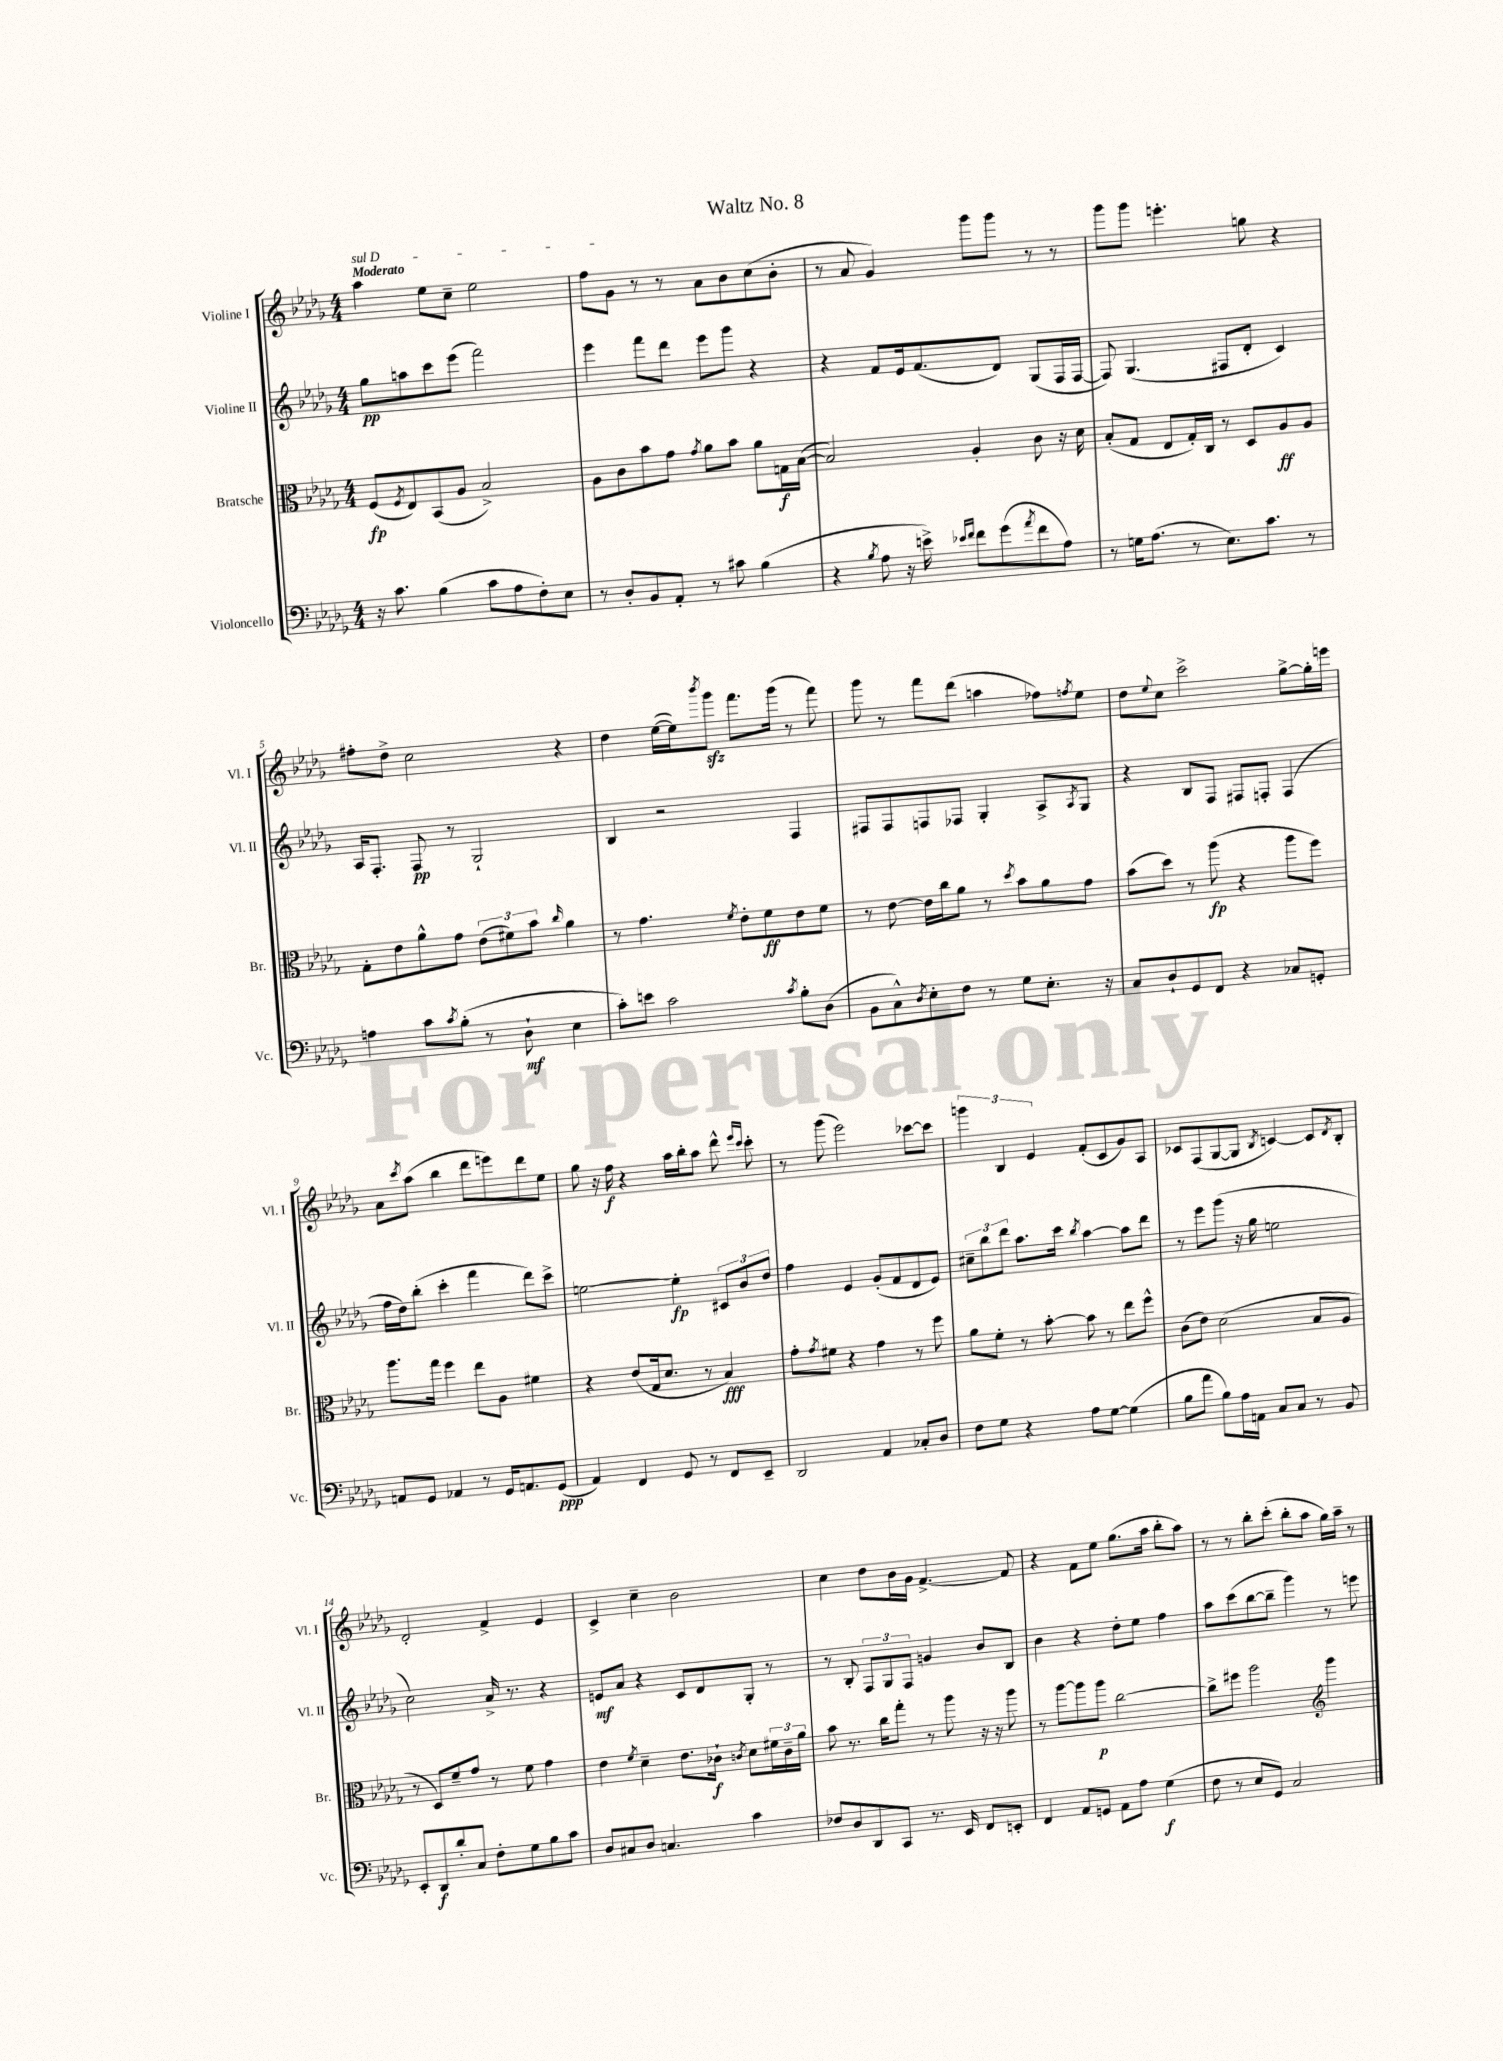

**kern	**dynam	**kern	**dynam	**kern	**dynam	**kern	**dynam
*part4	*part4	*part3	*part3	*part2	*part2	*part1	*part1
*staff4	*staff4	*staff3	*staff3	*staff2	*staff2	*staff1	*staff1
*I"Violoncello	*	*I"Bratsche	*	*I"Violine II	*	*I"Violine I	*
*I'Vc.	*	*I'Br.	*	*I'Vl. II	*	*I'Vl. I	*
*clefF4	*	*clefC3	*	*clefG2	*	*clefG2	*
*k[b-e-a-d-g-]	*	*k[b-e-a-d-g-]	*	*k[b-e-a-d-g-]	*	*k[b-e-a-d-g-]	*
*M4/4	*	*M4/4	*	*M4/4	*	*M4/4	*
=1	=1	=1	=1	=1	=1	=1	=1
!	!	!	!	!	!	!LO:TX:a:B:t=Moderato	!
!	!	!	!	!	!	!LO:TX:a:i:t=sul D	!
16r	.	(8F/L	fp	8gg-\L	pp	4aa-\	.
8.c\	.	.	.	.	.	.	.
.	.	8qF/	.	.	.	.	.
.	.	8E-/)	.	8aan\	.	.	.
(4B-\	.	(8BB-/	.	8ccc\	.	8ee-\L	.
.	.	8A-/J	.	(8eee-\J	.	8cc~\J	.
8c\L	.	2B-^/)	.	2fff\)	.	2ee-\	.
8A-\	.	.	.	.	.	.	.
8F'\)	.	.	.	.	.	.	.
8E-\J	.	.	.	.	.	.	.
=2	=2	=2	=2	=2	=2	=2	=2
8r	.	8A-\L	.	4eee-\	.	8ff\L	.
8D-'/L	.	8c\	.	.	.	8g-\J	.
8BB-/	.	8b-\	.	8fff\L	.	8r	.
8AA-'/J	.	8g-\J	.	8ddd-\J	.	8r	.
.	.	8qg-/	.	.	.	.	.
8r	.	8a-\L	.	8eee-\L	.	8a-\L	.
8c#X\	.	8b-\J	.	8ggg-\J	.	8b-\	.
(4B-\	.	8a-\L	.	4r	.	(8cc\	.
.	.	16Gn\L	f	.	.	8b-'\J	.
.	.	([16B-\JJ	.	.	.	.	.
=3	=3	=3	=3	=3	=3	=3	=3
4r	.	2B-/])	.	4r	.	8r	.
.	.	.	.	.	.	8a-/	.
8qB-/	.	.	.	.	.	.	.
8A-\	.	.	.	8f/L	.	4g-/)	.
16r	.	.	.	16e-/k	.	.	.
16en^\)	.	.	.	(8.f/	.	.	.
16qqe-X/LL	.	.	.	.	.	.	.
16qqf/JJ	.	.	.	.	.	.	.
8f\L	.	4A-'/	.	.	.	8ggg-\L	.
(8g-\	.	.	.	8d-/J)	.	8ggg-\J	.
8qa-/	.	.	.	.	.	.	.
8f\	.	8c\	.	(8G-/L	.	8r	.
8A-\J)	.	16r	.	16F/L	.	8r	.
.	.	16d-\	.	[16F/JJ	.	.	.
=4	=4	=4	=4	=4	=4	=4	=4
8r	.	(8B-'/L	.	8F/])	.	8ggg-\L	.
16Gn\KL	.	8G-/J	.	(4.G-/	.	8ggg-\J	.
(8.A-\J	.	.	.	.	.	.	.
.	.	8E-/L	.	.	.	4.eeen'\	.
8r	.	16G-'/L)	.	.	.	.	.
.	.	16C/JJ	.	.	.	.	.
8.E-\L)	.	8r	.	8F#X/L	.	.	.
.	.	8D-/L	.	8d-'/J	.	8ggn\	.
8.c\J	.	.	.	.	.	.	.
.	.	8A-/	ff	4c/)	.	4r	.
8r	.	8A-/J	.	.	.	.	.
!!LO:LB:g=z
=5	=5	=5	=5	=5	=5	=5	=5
4An\	.	8G-'\L	.	16A-/KL	.	8ff#X'\L	.
.	.	.	.	8.F'/J	.	.	.
.	.	8e-\	.	.	.	8dd-^\J	.
8c\L	.	8a-^^\	.	8F/	pp	2cc\	.
8qc/	.	.	.	.	.	.	.
(8B-'\J	.	8g-\J	.	8r	.	.	.
8r	.	(12e-\L	.	2G-`/	.	.	.
.	.	12f#X\)	.	.	.	.	.
8D-`\	mf	.	.	.	.	.	.
.	.	12b-\J	.	.	.	.	.
.	.	16qqcc/	.	.	.	.	.
4E-\	.	4a-\	.	.	.	4r	.
=6	=6	=6	=6	=6	=6	=6	=6
8c'\L)	.	8r	.	4B-/	.	4dd-\	.
8en\J	.	4.g-\	.	.	.	.	.
2c\	.	.	.	2r	.	([16ee-\LL	.
.	.	.	.	.	.	16ee-\J])	.
.	.	.	.	.	.	8qbbb-/	.
.	.	.	.	.	.	8ggg-zz\J	.
.	.	8qf/	.	.	.	.	.
.	.	8e-'\L	.	.	.	8.fff\L	.
.	.	8f\	ff	.	.	.	.
.	.	.	.	.	.	(16ggg-\Jk	.
8qc/	.	.	.	.	.	.	.
8B-'\L	.	8e-\	.	4F/	.	8r	.
(8D-\J	.	8f\J	.	.	.	8fff\)	.
=7	=7	=7	=7	=7	=7	=7	=7
8BB-\L	.	8r	.	8F#X/L	.	8ggg-\	.
8C^^\)	.	[8e-\	.	8F#/	.	8r	.
8qD-/	.	.	.	.	.	.	.
8E-'\	.	16e-\LL]	.	8Fn/	.	8fff\L	.
.	.	16cc\J	.	.	.	.	.
8F\J	.	8a-\J	.	8F-X/J	.	(8ddd-\J	.
8r	.	8r	.	4G-'/	.	4aan\	.
.	.	8qdd-/	.	.	.	.	.
8G-\L	.	8b-\L	.	.	.	.	.
8.E-'\J	.	8a-\	.	8A-^/L	.	8ff-X\L)	.
.	.	.	.	8qA-/	.	8qffn/	.
.	.	8g-\J	.	8G-/J	.	8ee-\J	.
16r	.	.	.	.	.	.	.
=8	=8	=8	=8	=8	=8	=8	=8
8C/L	.	(8b-\L	.	4r	.	8dd-\L	.
.	.	.	.	.	.	8qqee-/	.
8D-`/	.	8dd-\J)	.	.	.	8cc\J	.
8GG-/	.	8r	.	8B-/L	.	2ccc^\	.
8FF/J	.	(8aa-\	fp	8F/J	.	.	.
4r	.	4r	.	8F#X/L	.	.	.
.	.	.	.	8Fn'/J	.	.	.
8C-X/L	.	8aa-\L	.	(4F/	.	[8gg-^\L	.
8GGn'/J	.	8ff\J)	.	.	.	16gg-'\L]	.
.	.	.	.	.	.	16eeen\JJ	.
!!LO:LB:g=z
=9	=9	=9	=9	=9	=9	=9	=9
8AAn/L	.	8.aa-\L	.	16ff\LL	.	8a-\L	.
.	.	.	.	16dd-\J)	.	.	.
.	.	.	.	.	.	8qccc/	.
8GG-/J	.	.	.	(8bb-'\J	.	(8aa-\J	.
.	.	16gg-\Jk	.	.	.	.	.
4AA-X/	.	4ff\	.	4ccc'\	.	4bb-\	.
8r	.	8ee-\L	.	4fff\	.	8ddd-\L	.
16GG-/KL	.	8A-\J	.	.	.	8eeen\)	.
8.AAn/	.	.	.	.	.	.	.
.	.	4f#X\	.	8ddd-\L)	.	8ddd-\	.
(8GG-/J	ppp	.	.	8ccc^\J	.	8ee-\J	.
=10	=10	=10	=10	=10	=10	=10	=10
4AA-/)	.	4r	.	[2een\	.	8gg-\	.
.	.	.	.	.	.	16r	.
.	.	.	.	.	.	16ff\	f
4FF/	.	(8e-/L	.	.	.	4r	.
.	.	16G-/k	.	.	.	.	.
.	.	8.d-/J	.	.	.	.	.
8GG-/	.	.	.	4ee'\]	fp	16aa-\LL	.
.	.	.	.	.	.	16bb-'\J	.
8r	.	8r	.	.	.	8aa-\J	.
8FF/L	.	4B-/)	fff	12c#X/L	.	8ddd-^^\	.
.	.	.	.	12b-/	.	.	.
.	.	.	.	.	.	16qqeee-/LL	.
.	.	.	.	.	.	16qqccc/JJ	.
8EE-~/J	.	.	.	.	.	8ccc'\	.
.	.	.	.	12dd-/J	.	.	.
=11	=11	=11	=11	=11	=11	=11	=11
2DD-/	.	8g-'\L	.	4ff\	.	8r	.
.	.	8qg-/	.	.	.	.	.
.	.	8f#X\J	.	.	.	(8ggg-\	.
.	.	4r	.	4e-/	.	2eee-\)	.
4AA-/	.	4g-\	.	(8g-'/L	.	.	.
.	.	.	.	8f/	.	.	.
8C-X'/L	.	8r	.	8d-/	.	[8ccc-X\L	.
8D-/J	.	8ff\	.	8e-/J)	.	8ccc-\J]	.
=12	=12	=12	=12	=12	=12	=12	=12
8F\L	.	8a-\L	.	12cc#X~\L	.	6gggn\	.
.	.	.	.	12bb-\	.	.	.
8G-\J	.	8f'\J	.	.	.	.	.
.	.	.	.	12ddd-\J	.	6B-/	.
4r	.	8r	.	8.aa-\L	.	.	.
.	.	.	.	.	.	6e-/	.
.	.	[8b-'\	.	.	.	.	.
.	.	.	.	16ccc\Jk	.	.	.
.	.	.	.	8qbb-/	.	.	.
8A-\L	.	8b-\]	.	[4aa-\	.	(8f'/L	.
[8G-\J	.	8r	.	.	.	8c/	.
(4G-\]	.	8ee-\L	.	8aa-\L]	.	8g-/)	.
.	.	8ff^^\J	.	8ddd-\J	.	8A-/J	.
=13	=13	=13	=13	=13	=13	=13	=13
8B-\L	.	(8c\L	.	8r	.	8c-X/L	.
8a-\J	.	8e-\J)	.	8eee-\L	.	(8F/	.
8B-\L)	.	(2d-\	.	(8ggg-\J	.	[8G-/	.
16A-\L	.	.	.	16r	.	8G-/J]	.
16AAn\JJ	.	.	.	16gg-\	.	.	.
.	.	.	.	.	.	8qB-/	.
8C/L	.	.	.	2een\	.	[4cn/)	.
8C/J	.	.	.	.	.	.	.
8r	.	8B-/L	.	.	.	8c/L]	.
.	.	.	.	.	.	8qd-/	.
8BB-/	.	8A-/J	.	.	.	8B-'/J	.
!!LO:LB:g=z
=14	=14	=14	=14	=14	=14	=14	=14
8EE-'/L	.	8r	.	2cc\)	.	2d-'/	.
8DD-/	f	8D-/L)	.	.	.	.	.
8d-'/	.	8f~/	.	.	.	.	.
8C/J	.	8g-/J	.	.	.	.	.
8F'\L	.	8r	.	16a-^/	.	4f^/	.
.	.	.	.	8.r	.	.	.
8G-\	.	8f\	.	.	.	.	.
8B-\	.	4g-\	.	4r	.	4e-/	.
8c\J	.	.	.	.	.	.	.
=15	=15	=15	=15	=15	=15	=15	=15
8D-/L	.	4e-\	.	8en/L	mf	4c^/	.
8C#X/	.	.	.	8a-/J	.	.	.
.	.	8qf/	.	.	.	.	.
8D-/J	.	4d-~\	.	4r	.	4cc~\	.
4.Cn/	.	.	.	.	.	.	.
.	.	8.e-\L	.	8c/L	.	2b-\	.
.	.	.	.	8d-/	.	.	.
.	.	16c-X`\Jk	f	.	.	.	.
.	.	8qcn/	.	.	.	.	.
4c\	.	8d-\L	.	8G-'/J	.	.	.
.	.	24f#X\L	.	8r	.	.	.
.	.	24c~\	.	.	.	.	.
.	.	24a-\JJ	.	.	.	.	.
=16	=16	=16	=16	=16	=16	=16	=16
8F-X/L	.	8b-\	.	8r	.	4cc\	.
8D-/	.	8.r	.	8B-'/	.	.	.
8DD-/	.	.	.	12F/L	.	8dd-\L	.
.	.	16cc\KL	.	.	.	.	.
.	.	.	.	12G-/	.	.	.
8CC/J	.	8gg-'\J	.	.	.	16b-\L	.
.	.	.	.	12F/J	.	.	.
.	.	.	.	.	.	16g-\JJ	.
8.r	.	8r	.	4gn/	.	[4.f^/	.
.	.	8aa-\	.	.	.	.	.
16EE-/	.	.	.	.	.	.	.
8FF/L	.	16r	.	8b-/L	.	.	.
.	.	16r	.	.	.	.	.
8EEn'/J	.	8aa-\	.	8B-/J	.	8f/]	.
=17	=17	=17	=17	=17	=17	=17	=17
4FF/	.	8r	.	4b-\	.	4r	.
.	.	[8aa-\L	.	.	.	.	.
8AA-/L	.	8aa-\]	.	4r	.	8f\L	.
8GGn/J	.	8aa-\J	p	.	.	8ee-\J	.
8AA-\L	.	[2cc\	.	8dd-'\L	.	(8.gg-\L	.
8A-\J	.	.	.	8ee-\J	.	.	.
.	.	.	.	.	.	16aa-\Jk	.
(4G-\	f	.	.	4ff\	.	8bb-'\L	.
.	.	.	.	.	.	8aa-\J)	.
=18	=18	=18	=18	=18	=18	=18	=18
8F\	.	8cc^\L]	.	8aa-\L	.	8r	.
8r	.	8ff#X\J	.	(8ccc\	.	8r	.
8E-/L	.	2aa-\	.	[8bb-\	.	8bb-'\L	.
8GG-/J)	.	.	.	8bb-~\J]	.	(8ccc'\J	.
2C/	.	.	.	4ggg-\)	.	8bb-'\L	.
.	.	.	.	.	.	8aa-\J	.
*	*	*clefG2	*	*	*	*	*
.	.	4ggg-\	.	8r	.	16gg-\LL)	.
.	.	.	.	.	.	16aa-~\JJ	.
.	.	.	.	8eeen\	.	8r	.
==	==	==	==	==	==	==	==
*-	*-	*-	*-	*-	*-	*-	*-
